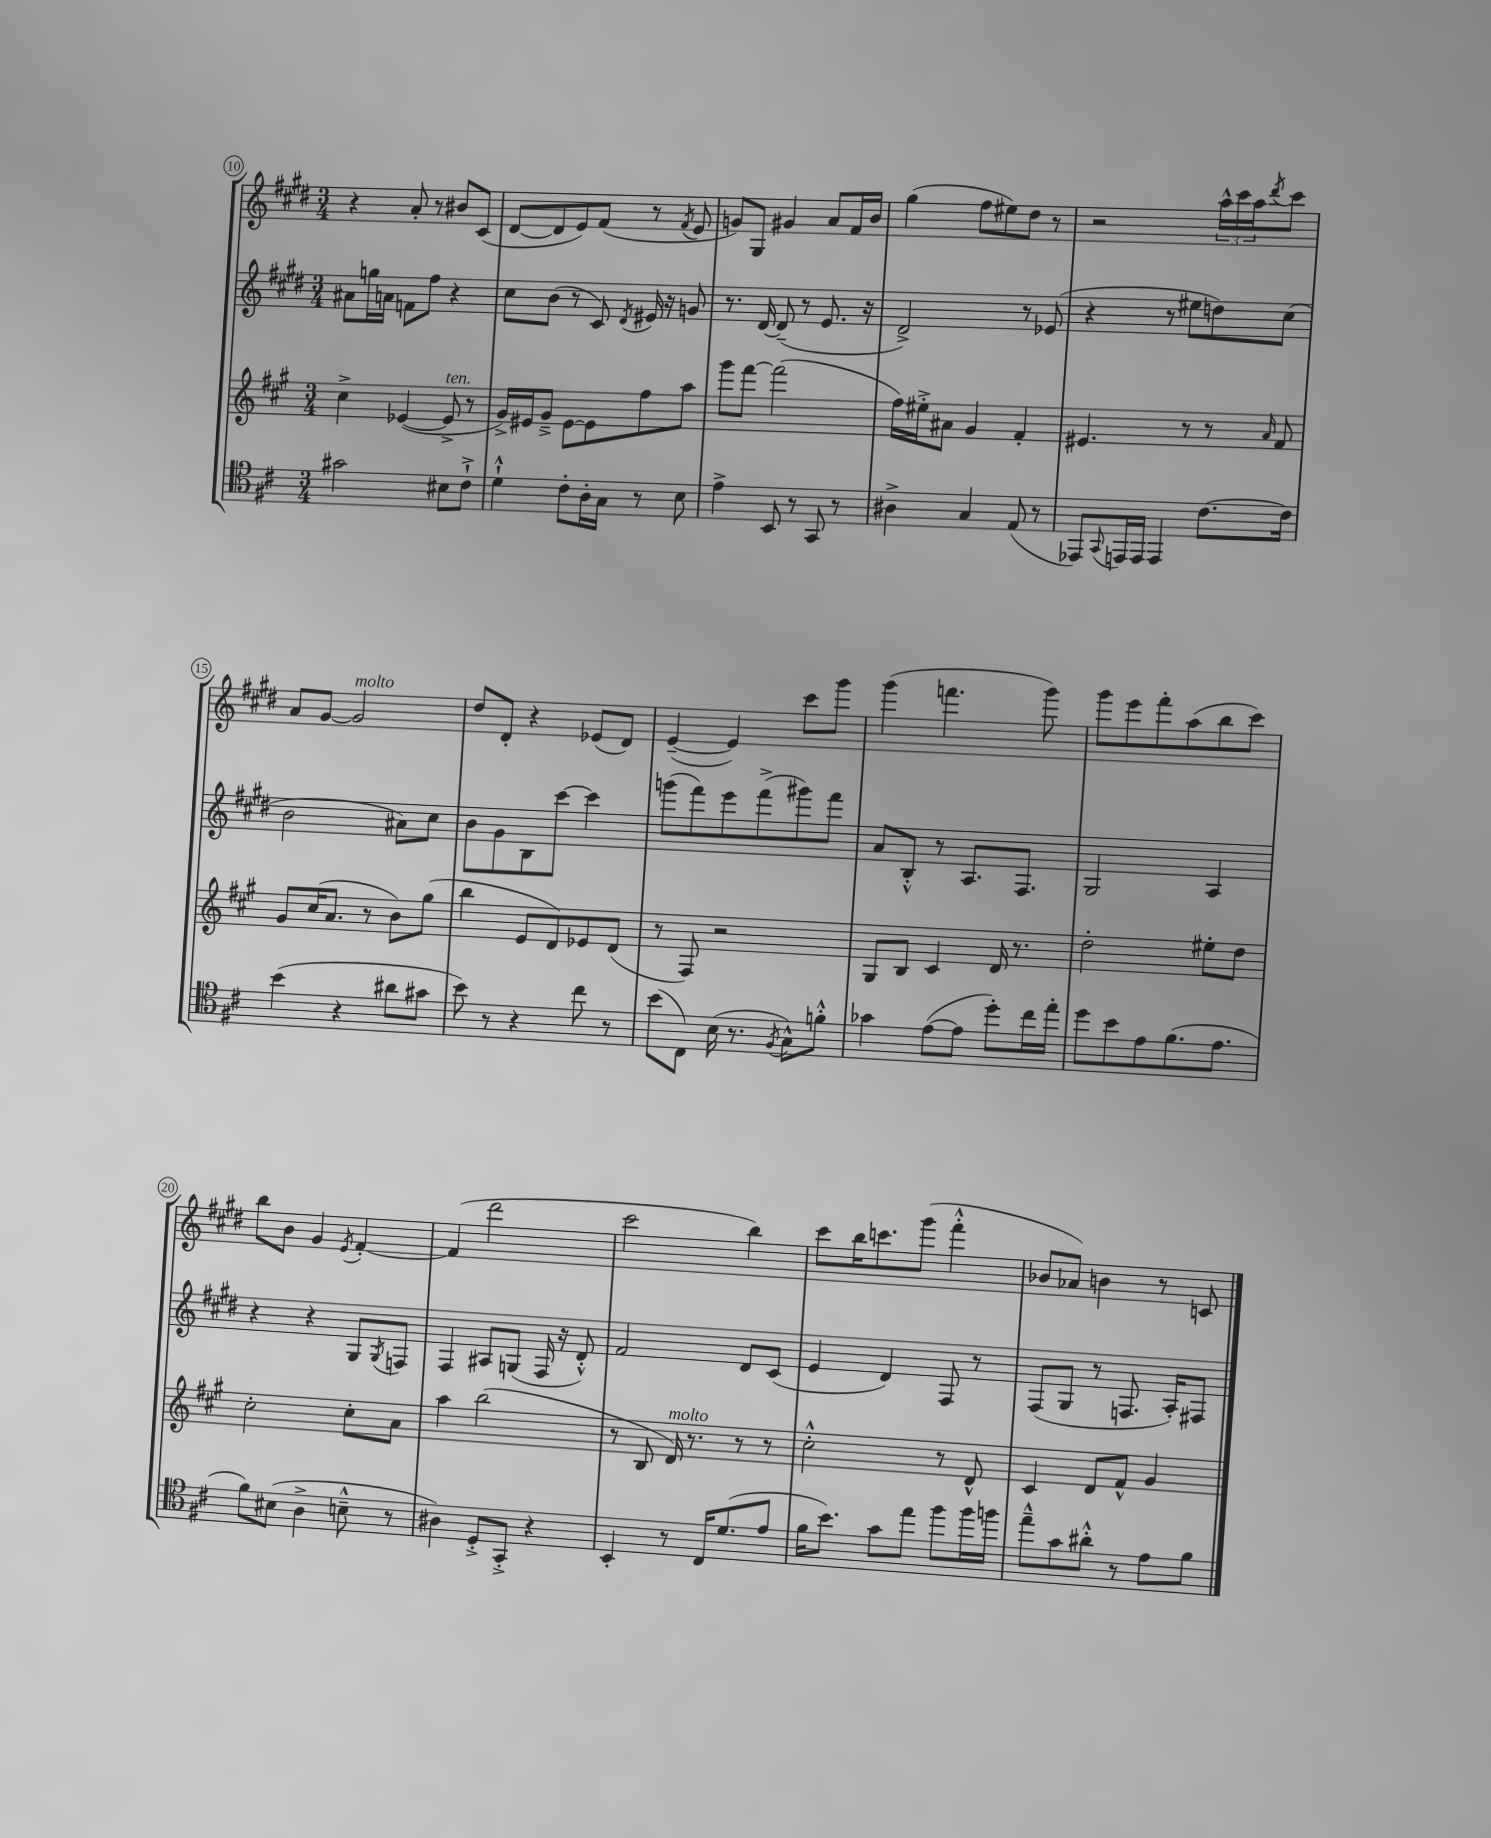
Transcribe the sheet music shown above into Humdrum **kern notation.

**kern	**kern	**kern	**kern
*staff4	*staff3	*staff2	*staff1
*clefC4	*clefG2	*clefG2	*clefG2
*k[f#c#]	*k[f#c#g#]	*k[f#c#g#d#]	*k[f#c#g#d#]
*M3/4	*M3/4	*M3/4	*M3/4
2g#	4cc#^	8a#	4r
.	.	16gg	.
.	.	16a	.
.	([4e-	8f	8a'
.	.	8ff#	8r
8B#	8e-^]	4r	8b#
8c#`^	8r	.	(8c#
=	=	=	=
4d`^^	16g#^)	8cc#	[8d#
.	16e#	.	.
.	8g#~^	(8b	8d#]
8c#'	[8e#	8r	8e)
16A'	8e#]	8c#)	(8f#
16G	.	.	.
.	.	8qd#	.
8r	8ff#	16e#	8r
.	.	16r	.
.	.	.	8qf#
8B	8aa	8g	8e
=	=	=	=
4e^	8ggg#	8.r	8g)
.	[8fff#	.	8G#
.	.	[16d#	.
8BB	(2fff#]	(8d#~]	4g#
8r	.	8r	.
8GG	.	8.e	8a
8r	.	.	16f#
.	.	16r	16b
=	=	=	=
4A#^	16ff#)	2d#^)	(4gg#
.	16ee#'^	.	.
.	8a#	.	.
4G	4g#	.	8ff#
.	.	.	8ee#)
(8E	4f#'	8r	8dd#
8r	.	(8e-	8r
=	=	=	=
8EE-)	4.e#	4r	2r
8qqGG	.	.	.
16EE	.	.	.
16EE	.	.	.
4EE	.	8r	.
.	8r	8ee#	.
[8.c#	8r	8dd)	24aa^^
.	.	.	24ccc#
.	.	.	24aa
.	16qqa	.	8qddd#
.	8f#	(8cc#	8ccc#
16c#]	.	.	.
=	=	=	=
(4b	8g#	2b	8a
.	(16cc#	.	[8g#
.	8.a	.	.
4r	.	.	2g#]
.	8r	.	.
8a#	8b)	8a#)	.
8g#	(8gg#	8cc#	.
=	=	=	=
8b)	4bb	8b	8dd#
8r	.	8g#	8d#'
4r	8e	8B	4r
.	8d)	[8ccc#	.
8cc#	8e-	4ccc#]	(8e-
8r	(8d	.	8d#)
=	=	=	=
(8b	8r	(8ggg	([4e~
8C#)	8F#)	8fff#)	.
(16B	2r	8eee	4e])
8.r	.	.	.
.	.	(8fff#^	.
8qF#	.	.	.
8G^^)	.	8ggg#)	8ccc#
8f'^^	.	8fff#	8ggg#
=	=	=	=
4g-	8G#	8a	(4ggg#
.	8B	8B'^^	.
([8e	4c#	8r	4.fff
8e]	.	8.A	.
8dd')	16d	.	.
.	8.r	8.F#	.
16cc#	.	.	8ggg#)
16ee'	.	.	.
=	=	=	=
8dd	2dd'	2G#	8ggg#
8b	.	.	8eee
8e	.	.	8fff#'
(8.f#	.	.	(8aa
.	8ee#'	4A	8bb
8.e	.	.	.
.	8dd	.	8ccc#)
=	=	=	=
8f#)	2cc#'	4r	8bb
(8B#	.	.	8b
4A^	.	4r	4g#
.	.	.	8qe
8B~^^	8cc#'	8G#	[4f#'
.	.	8qG#	.
8r	8a	8F	.
=	=	=	=
4A#)	4aa	4F#	(4f#]
8D'^	(2bb	8A#	2ddd#
8GG'^	.	(8G	.
4r	.	16F#	.
.	.	16r	.
.	.	8d#'^^)	.
=	=	=	=
4BB'	8r	2f#	2ccc#
.	8B	.	.
8r	16d)	.	.
.	8.r	.	.
16C#	.	.	.
(8.d	.	.	.
.	8r	8d#	4bb)
8e	8r	(8c#	.
=	=	=	=
16f#	2cc#'^^	4e	8ccc#
8.b)	.	.	.
.	.	.	16bb
.	.	.	8.ccc
8g	.	4d#)	.
8ee	.	.	(8ggg#
8ff#	8r	8F#	4fff#'^^
16ff#	8d^^	8r	.
16ff	.	.	.
=	=	=	=
8ee~^^	4c#	(8F#	8b-
8g	.	8G#	8a-)
8a#'^^	8d	8r	4b
8r	8f#^^	8.F	.
8e	4g#	.	8r
.	.	16A')	.
8f#	.	8F#	8c
==	==	==	==
*-	*-	*-	*-
